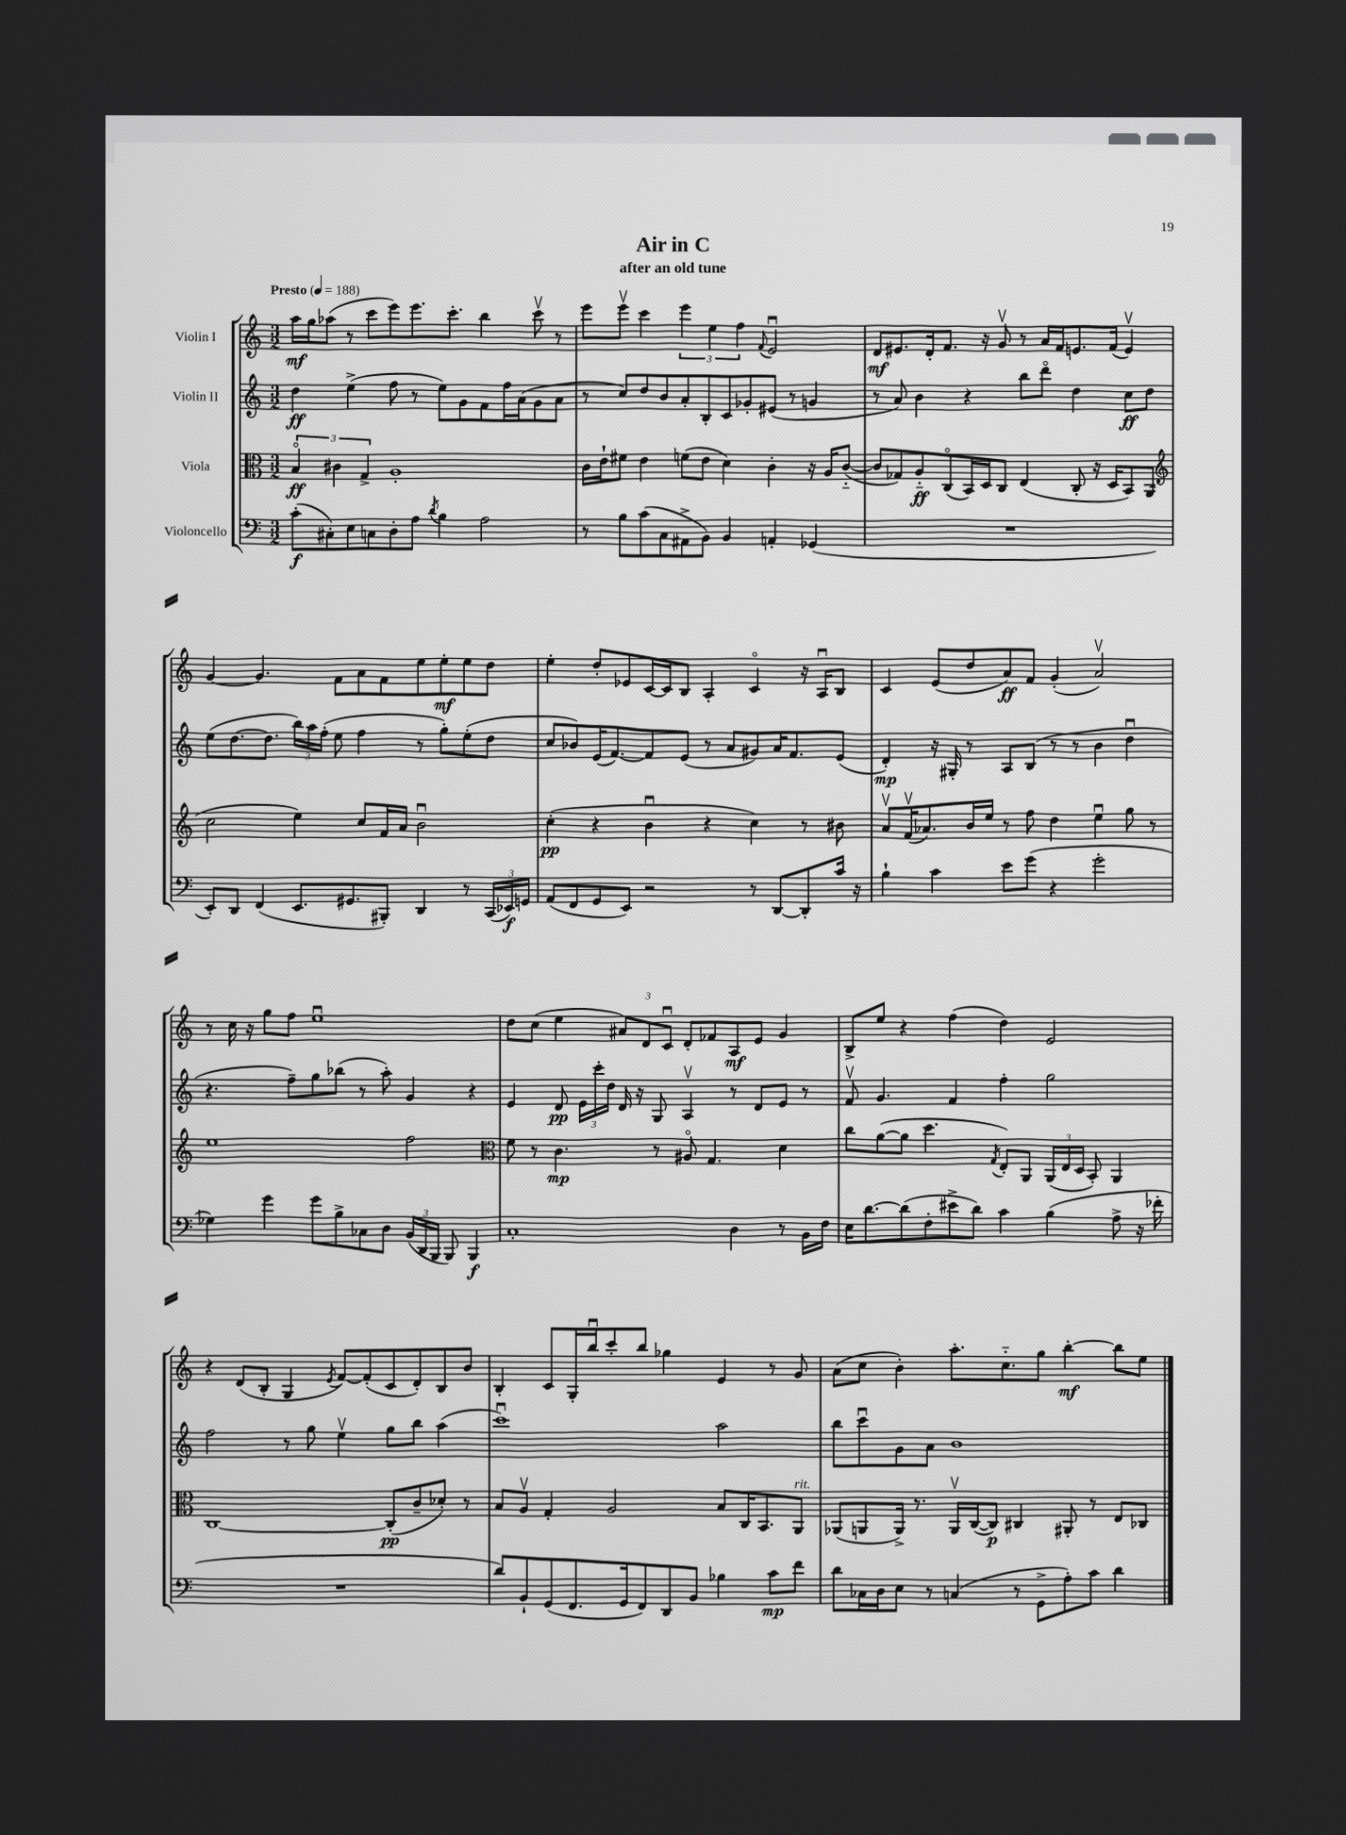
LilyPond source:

\header { title = "Air in C" subtitle = "after an old tune" }
<<
\new StaffGroup <<
\new Staff = "s0" \with { instrumentName = "Violin I" } {
    \clef treble \key c \major \numericTimeSignature \time 3/2 \tempo "Presto" 4 = 188
    \autoBeamOff a''16[\mf g''16 aes''8]( r8 c'''8[ e'''8) e'''8. c'''8.]-. b''4 c'''8\upbow r8 |
    e'''8[ e'''8]\upbow c'''4 \tuplet 3/2 { e'''4 e''4 f''4 } \appoggiatura { f'8 } e'2\downbow |
    d'8[\mf eis'8. d'16-. f'8.] r16 g'8\upbow r8 a'16[ f'16 e'8. f'16]( e'4\upbow) |
    g'4~ g'4. f'8[ a'8 f'8 e''8 e''8-.\mf e''8 d''8] |
    e''4-. d''8[-. ees'8 c'16~ c'16 b8] a4-. c'4\flageolet r16 a16[\downbow b8] |
    c'4 e'8[( d''8 a'8\ff) f'8] g'4-.( a'2\upbow) |
    r8 c''16 r16 g''8[ f''8] e''1\downbow |
    d''8[ c''8]( e''4 \tuplet 3/2 { ais'8[) d'8 c'8]\downbow } d'8[-. fes'8 a8\mf e'8] g'4 |
    b8[-> e''8] r4 f''4( d''4) e'2 |
    r4 d'8[( b8]-. g4 \acciaccatura { e'8 } f'8[~) f'8-.( c'8 d'8-.) b8 b'8] |
    b4-. c'8[ g16-. b''16\downbow c'''8-. b''8] ges''4 e'4 r8 g'8 |
    a'8[( c''8] b'4-.) a''8.[-. c''8.-_ g''8] b''4~-.\mf b''8[ e''8] \bar "|." |
}
\new Staff = "s1" \with { instrumentName = "Violin II" } {
    \clef treble \key c \major \numericTimeSignature \time 3/2
    \autoBeamOff d''4\ff e''4->( f''8 r8 e''8[) g'8 f'8 f''16 a'16( g'8 a'8] |
    r8 c''8[) d''8 b'8 a'8-. b8-. c'8 ges'8-. eis'8]( r8 g'4 |
    r8 a'8) b'4 r4 b''8[ d'''8]\flageolet d''4 c''8[\ff d''8] |
    e''8[( d''8.~ d''8.] \tuplet 3/2 { b''16[) a''16 f''16]-.( } e''8 f''4 r8 g''8[-.) e''8-.( d''8] |
    c''8[ bes'8) e'16( f'8.~) f'8 e'8]( r8 a'8[ gis'8) a'16 f'8. e'8]( |
    d'4-.\mp) r16 gis16-. r8 a8[ b8]( r8 r8 b'4 d''4\downbow |
    r4. f''8[--) g''8 bes''8]( r8 a''8-.) g'4 r4 |
    e'4 d'8\pp \tuplet 3/2 { e'16[ c'''16-. d''16] } d'16 r16 g8 a4\upbow r8 d'8[ e'8] r8 |
    f'8\upbow g'4. f'4 f''4-. g''2 |
    f''2 r8 g''8 e''4\upbow g''8[ b''8] a''4( |
    c'''1\downbow) a''2 |
    b''8[ c'''8\downbow g'8 a'8] b'1 \bar "|." |
}
\new Staff = "s2" \with { instrumentName = "Viola" } {
    \clef alto \key c \major \numericTimeSignature \time 3/2
    \autoBeamOff \tuplet 3/2 { b4\flageolet\ff cis'4 g4-> } a1-. |
    c'16[ e'16-! fis'8] e'4 f'8[( e'8] d'4) c'4-. r16 a16[ c'8]~-_( |
    c'8[ ges8) a8-_\ff c8\flageolet( b,16) d16 c8] e4( c8-. r16 d16[ b,8) a,8]( |
    \clef treble c''2 e''4) c''8[ f'16 a'16] b'2\downbow |
    c''4-.\pp( r4 b'4\downbow r4 c''4) r8 bis'8 |
    a'8[\upbow f'16\upbow( aes'8.) b'16 e''16] r8 f''8 d''4 e''4\downbow g''8 r8 |
    e''1 f''2 |
    \clef alto f'8 r8 c'4.\mp r8 ais8\flageolet g4. d'4 |
    c''8[ a'8~( a'8] d''4. \acciaccatura { g8 } e8[-.) a,8] \tuplet 3/2 { a,16[( e16 d16] } b,8-.) a,4 |
    c1~ c8[-.\pp( c'8-- des'8]-.) r8 |
    b8[ a8]\upbow g4-. a2 b8[ c16 b,8. a,8]^\markup { \italic "rit." } |
    aes,8[( a,8 a,16]->) r8. a,16[\upbow c16~( c8]\p) cis4 ais,8-. r8 e8[ ces8] \bar "|." |
}
\new Staff = "s3" \with { instrumentName = "Violoncello" } {
    \clef bass \key c \major \numericTimeSignature \time 3/2
    \autoBeamOff c'8[-.\f( cis8-.) e8 c8 d8-. a8] \acciaccatura { d'8 } b4 a2 |
    r8 b8[ c'8( c8 ais,8-> b,8]) b,4 a,4-. ges,4( |
    R1. |
    e,8[-.) d,8] f,4( e,8.[ gis,8. bis,,8]-.) d,4 r8 \tuplet 3/2 { c,16[( ees,16\f) g,16] } |
    a,8[( f,8 g,8 e,8]) r2 r8 d,8[~ d,8-. c'16] r16 |
    b4-! c'4 e'8[ g'8]( r4 g'2-. |
    ges4) g'4 g'8[ b8-> ces8 d8] \tuplet 3/2 { b,16[( d,16 b,,16] } b,,8) b,,4\f |
    c1-. d4 r8 b,16[ f16] |
    e16[ d'8.~ d'8( f8-. eis'8-> d'8]) c'4 b4( a8-> r16 fes'16-. |
    R1. |
    d'8[) b,8-! g,8( f,8. g,16 f,8) d,8 b,8] bes4 c'8[\mp f'8] |
    d'8[ ces16 d16 e8] r8 c4( r8 g,8[-> a8-.) c'8] d'4 \bar "|." |
}
>>
>>
\layout { \context { \Score \remove "Bar_number_engraver" } }
